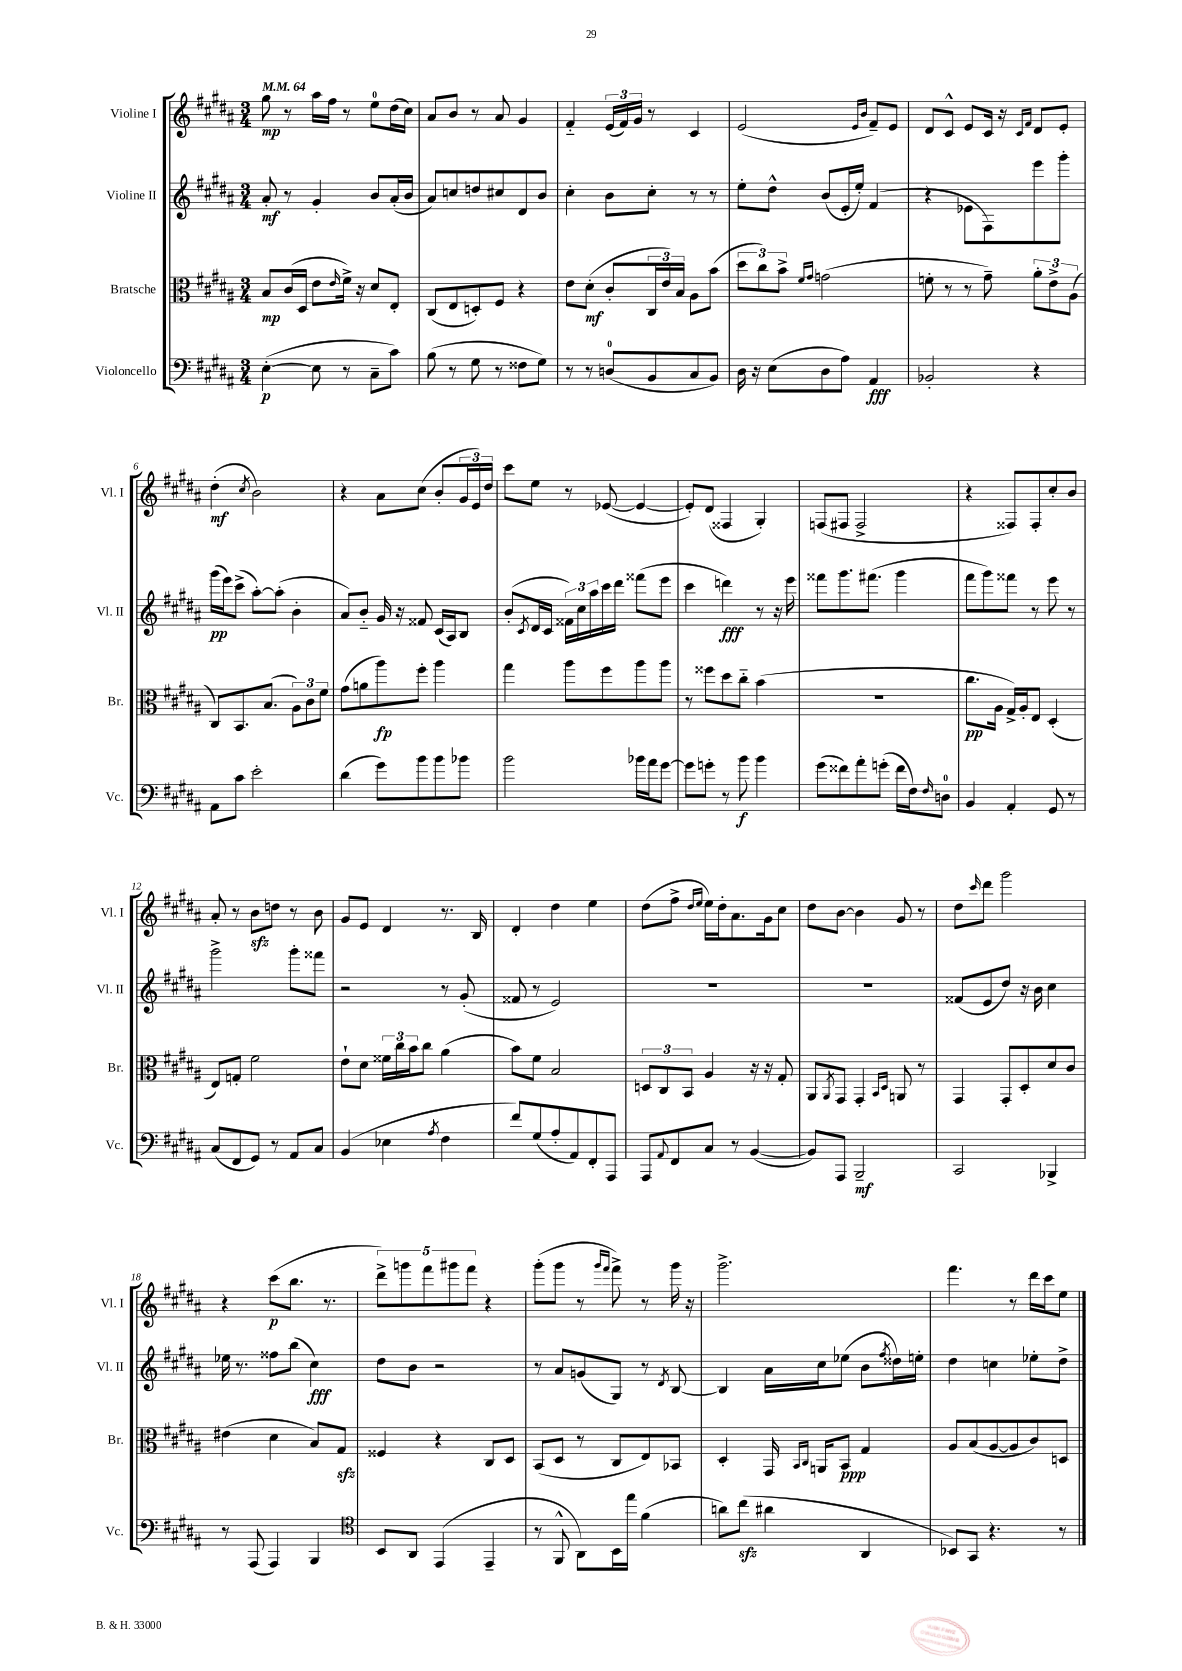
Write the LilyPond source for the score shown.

<<
\new StaffGroup <<
\new Staff = "s0" \with { instrumentName = "Violine I" shortInstrumentName = "Vl. I" } {
    \clef treble \key b \major \numericTimeSignature \time 3/4 \tempo 4 = 64
    gis''8\mp r8 ais''16 fis''16 r8 e''8-0 dis''16( cis''16) |
    ais'8 b'8 r8 ais'8 gis'4 |
    fis'4-_ \tuplet 3/2 { e'16( fis'16) gis'16 } r8 cis'4 |
    e'2( \grace { e'16 b'16 } fis'8--) e'8 |
    dis'8 cis'8-^ e'8 cis'16 r16 \grace { cis'16 fis'16 } dis'8 e'8-. |
    dis''4-.\mf( \acciaccatura { cis''8 } b'2) |
    r4 ais'8 cis''8( b'8-. \tuplet 3/2 { gis'16 e'16) dis''16 } |
    cis'''8 e''8 r8 ees'8~( ees'4~ |
    ees'8-.) dis'8( fisis4 gis4-.) |
    f8( fis8 fis2-> |
    r4 fisis8) fisis8-. cis''8-. b'8 |
    ais'8-. r8 b'8\sfz d''8 r8 b'8 |
    gis'8 e'8 dis'4 r8. b16 |
    dis'4-. dis''4 e''4 |
    dis''8( fis''8-> \grace { dis''16 e''16 } e''16) dis''16-. ais'8. gis'16 cis''8 |
    dis''8 b'8~ b'4 gis'8 r8 |
    dis''8 \grace { cis'''16 } dis'''8 gis'''2 |
    r4 cis'''8\p( b''8. r8. |
    \tuplet 5/4 { dis'''8->) g'''8 fis'''8 gis'''8 fis'''8 } r4 |
    gis'''8-.( gis'''8 r8 \grace { gis'''16 fis'''16 } fis'''8->) r8 gis'''16 r16 |
    gis'''2.-> |
    fis'''4. r8 dis'''16 cis'''16 e''8 \bar "|." |
}
\new Staff = "s1" \with { instrumentName = "Violine II" shortInstrumentName = "Vl. II" } {
    \clef treble \key b \major \numericTimeSignature \time 3/4
    ais'8-.\mf r8 gis'4-. b'8 ais'16-.( b'16 |
    ais'8) c''8 d''8 cis''8 dis'8 b'8 |
    cis''4-. b'8 cis''8-. r8 r8 |
    e''8-. dis''8-^ b'8( e'16-. e''16-.) fis'4( |
    r4 ees'8 fis8) e'''8 gis'''8-. |
    gis'''16\pp( e'''16) cis'''8->( ais''8~-.) ais''8-.( b'4-. |
    ais'8) b'8-_ gis'16 r16 fisis'8 cis'16( ais16) b8 |
    b'8-.( \acciaccatura { cis'8 } dis'16 cis'16 \tuplet 3/2 { fisis'16) cis''16 ais''16 } cis'''16 dis'''16 fisis'''8( e'''8 |
    cis'''4 d'''4\fff) r8 r16 e'''16 |
    fisis'''8 gis'''8. fis'''8.( gis'''4 |
    fis'''8 gis'''8) fisis'''8 r8 e'''8 r8 |
    gis'''2-> gis'''8-. fisis'''8 |
    r2 r8 gis'8-.( |
    fisis'8 r8 e'2) |
    R2. |
    R2. |
    fisis'8( e'8 dis''8) r16 b'16 cis''4 |
    ees''16 r8. fisis''8 b''8( cis''4\fff) |
    dis''8 b'8 r2 |
    r8 ais'8 g'8( gis8) r8 \acciaccatura { dis'8 } b8~ |
    b4 ais'16 cis''16 ees''8( b'8 \acciaccatura { fis''8 } disis''16) e''16-. |
    dis''4 c''4 ees''8-. dis''8-> \bar "|." |
}
\new Staff = "s2" \with { instrumentName = "Bratsche" shortInstrumentName = "Br." } {
    \clef alto \key b \major \numericTimeSignature \time 3/4
    b8\mp cis'16( dis16 e'8 \grace { e'16 } fis'16->) r16 dis'8 e8-. |
    cis8( e8 d8-.) fis8 r4 |
    e'8 dis'8-.\mf( cis'8-. \tuplet 3/2 { cis16 e'16) b16 } ais8 b'8( |
    \tuplet 3/2 { dis''8 cis''8) b'8-> } \grace { fis'16 gis'16 } g'2( |
    f'8-. r8 r8 gis'8--) \tuplet 3/2 { ais'8-. e'8-> ais8( } |
    cis8) b,8. b8.( \tuplet 3/2 { ais8) cis'8 fis'8 } |
    gis'8( a'8 ais''8\fp) fis''8-. ais''4 |
    gis''4 ais''8 fis''8 ais''8 ais''8 |
    r8 fisis''8 dis''8 cis''8-_ b'4( |
    R2. |
    cis''8.\pp ais16 gis16->) ais16-. e8 dis4-.( |
    e8) g8-. fis'2 |
    e'8-! dis'8 \tuplet 3/2 { fisis'16 cis''16 b'16 } cis''8 ais'4( |
    b'8) fis'8 b2 |
    \tuplet 3/2 { d8 cis8 b,8 } ais4 r16 r16 gis8-. |
    ais,8 \acciaccatura { ais,8 } gis,8 gis,4-. \grace { b,16 dis16 } a,8 r8 |
    gis,4 gis,8-. dis8-. dis'8 cis'8 |
    eis'4( dis'4 b8) gis8\sfz |
    fisis4 r4 cis8 dis8 |
    b,8( dis8 r8 cis8 e8) bes,8 |
    dis4-. gis,16 \grace { b,16 cis16 } a,16 b,8\ppp gis4 |
    ais8 b8( ais8~ ais8 cis'8) d8 \bar "|." |
}
\new Staff = "s3" \with { instrumentName = "Violoncello" shortInstrumentName = "Vc." } {
    \clef bass \key b \major \numericTimeSignature \time 3/4
    e4~-.\p( e8 r8 cis8-- cis'8) |
    b8( r8 gis8 r8 fisis8 gis8) |
    r8 r8 d8-0( b,8 cis8 b,8) |
    dis16 r16 e8( dis8 ais8) ais,4\fff |
    bes,2-. r4 |
    ais,8 cis'8 e'2-. |
    dis'4( gis'8) b'8 b'8 bes'8 |
    b'2 bes'16 ais'16 gis'8~ |
    gis'8 g'8-. r8 b'8\f b'4 |
    gis'8( fisis'8) ais'8-. g'8-.( fisis'16 fis16) \grace { fis16 } d8-0 |
    b,4 ais,4-. gis,8 r8 |
    cis8( fis,8 gis,8) r8 ais,8 cis8 |
    b,4( ees4 \acciaccatura { ais8 } fis4 |
    fis'8) gis8( ais8-. ais,8) fis,8-. ais,,8 |
    ais,,8 \appoggiatura { ais,8 } fis,8 cis8 r8 b,4~( |
    b,8) ais,,8 b,,2--\mf |
    cis,2 bes,,4-> |
    r8 ais,,8( ais,,4) b,,4 |
    \clef tenor b,8 ais,8 e,4( e,4-- |
    r8 fis,8-^ ais,8) b,16 e''16 fis'4( |
    a'8) cis''8\sfz( ais'4 ais,4 |
    bes,8) gis,8 r4. r8 \bar "|." |
}
>>
>>
